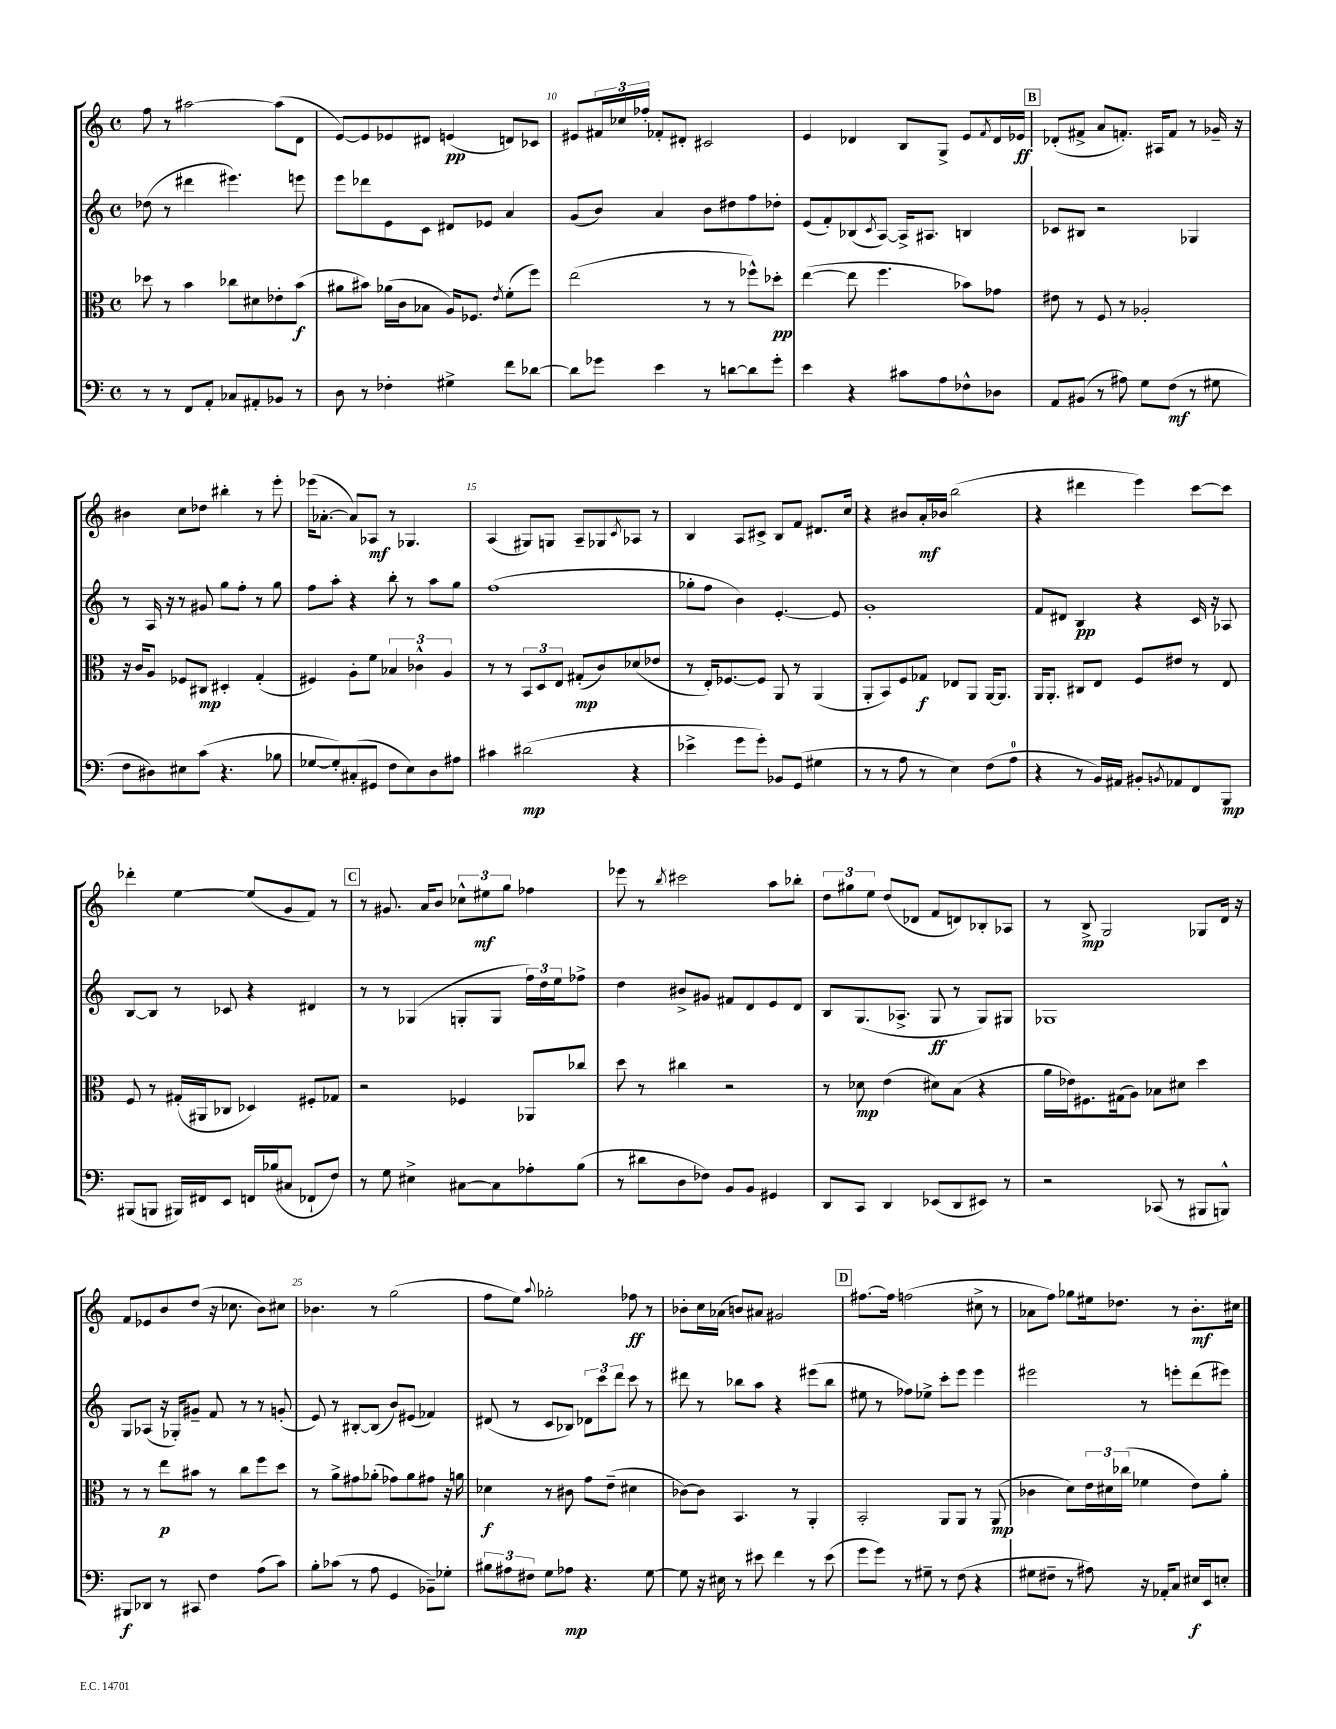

**kern	**kern	**kern	**kern
*staff4	*staff3	*staff2	*staff1
*clefF4	*clefC3	*clefG2	*clefG2
*k[]	*k[]	*k[]	*k[]
*M4/4	*M4/4	*M4/4	*M4/4
*met(c)	*met(c)	*met(c)	*met(c)
8r	8dd-	(8dd-	8ff
8r	8r	8r	8r
8FF	4b	4ddd#	[2aa#
8AA'	.	.	.
8C-	8cc-	4.eee#)	.
8AA#'	8d#	.	.
8BB-	8e-'	.	(8aa#]
8r	(8b	8eee	8d
=	=	=	=
8D	8a#	8eee	[8e)
8r	8b#)	8ddd-	8e]
4F-'	(16a-	8e	8e-
.	16c	.	.
.	8B-	8c	8d#
4G#^	16A)	8d#	(4e
.	8.F-	.	.
.	.	8e-	.
.	8qe	.	.
8f	(8f'	4a	8d)
[8d-	8ff)	.	8c-
=	=	=	=
8d-]	(2ee	(8g	8e#
8g-	.	8b)	24f#
.	.	.	24cc-
.	.	.	24ff-'
4e	.	4a	8f-'
.	.	.	8d#'
8r	8r	8b	2c#
[8d	8r	8dd#	.
8d]	8ff-^^)	8ff	.
8g-'	8dd-'	8dd-'	.
=	=	=	=
4e	([4ee	(8e	4e
.	.	8f')	.
4r	8ee]	(8B-	4d-
.	.	8qc	.
.	4.ff	[8A)	.
8c#	.	16A^]	8B
.	.	8.A#	.
8A	.	.	8G^
8F-^^	8b-)	4B	8e
.	.	.	8qf
8D-	8g-	.	16d-
.	.	.	16e-
=	=	=	=
8AA	8e#	8c-	(8d-'
(8BB#	8r	8B#	8f#^
8r	8F	2r	8a
8A#)	8r	.	8.f')
8G	2A-'	.	.
.	.	.	16A#
(8F	.	.	8f
8r	.	4G-	8r
8G#	.	.	16g-~
.	.	.	16r
=	=	=	=
8F	16r	8r	4b#
.	16c	.	.
8D#)	8A	16A	.
.	.	16r	.
8E#	8F-	8r	8cc
(8c	8C#	8g#	8dd-
4.r	4D#'	8gg	4bb#'
.	.	8ff'	.
.	(4G'	8r	8r
8B-	.	8gg	8eee'
=	=	=	=
[8G-	4F#)	8ff	(16eee-
.	.	.	[8.a-'
8G-'])	.	8aa'	.
(8C#'	8A'	4r	8a-])
8GG#	8f	.	8A-
8F	6B-	8bb'	8r
8E)	.	8r	4.G-
.	6c-^^	.	.
8D	.	8aa	.
.	6A	.	.
8A#	.	8gg	.
=	=	=	=
4c#	8r	(1ff	(4A
.	8r	.	.
(2d#	12BB	.	8G#)
.	12D	.	.
.	.	.	8G
.	12E	.	.
.	(8G#'	.	8A~
.	8c)	.	8G-
.	.	.	8qc
4r	(8d-	.	8A-
.	8e-	.	8r
=	=	=	=
4e-^	8r	8gg-'	4B
.	16E')	8ff	.
.	[8.F-	.	.
8g	.	4b)	8A
8g')	8F-]	.	8c#^
8BB-	8AA	[4.e'	8B
(8GG	8r	.	8f
4G#	(4AA	.	8.d#
.	.	8e]	.
.	.	.	16cc
=	=	=	=
8r	8AA'	1g'	4r
8r	8BB)	.	.
8A	8F	.	8b#
8r	8G-	.	16a'
.	.	.	16b-
4E)	8E-	.	(2bb
.	8AA	.	.
(8F	[16AA	.	.
.	8.AA]	.	.
8A	.	.	.
=	=	=	=
4r	16AA	8f	4r
.	8.AA'	.	.
.	.	8d#	.
8r	8C#	4B	4ddd#
16BB)	8E	.	.
16AA#	.	.	.
8BB#'	8F	4r	4eee)
8qBB	.	.	.
8AA-	8e#	.	.
8FF	8r	16c	[8ccc
.	.	16r	.
8BBB	8E	8A-	8ccc]
=	=	=	=
(8BBB#	8F	[8B	4ddd-'
8BBB	8r	8B]	.
16BBB#)	(16G#'	8r	[4ee
16FF#	16AA#	.	.
8EE	8C-	8c-	.
16FF	4D-)	4r	(8ee]
(16B-	.	.	.
8C#	.	.	8g
8FF-`	8F#'	4d#	8f)
8F)	8G-	.	8r
=	=	=	=
8r	2r	8r	8r
8G	.	8r	8.g#
4E#^	.	(4G-	.
.	.	.	16a
.	.	.	8b
[8C#	4F-	8G'	12cc-^^
.	.	.	12ee#
8C#]	.	8G	.
.	.	.	12gg
8A-'	8AA-	24ff)	4ff-
.	.	24dd	.
.	.	24ee	.
(8B	8cc-	8ff-^	.
=	=	=	=
8r	8dd	4dd	8eee-
8d#	8r	.	8r
.	.	.	8qbb
8D	4cc#	8b#^	2ccc#
8F-)	.	8g#	.
8BB	2r	8f#	.
8BB	.	8d	.
4GG#	.	8e	8aa
.	.	8d	8bb-'
=	=	=	=
8DD	8r	8B	12dd
.	.	.	12gg#
8CC	8d-	(8.G	.
.	.	.	12ee
4DD	(4e	.	(8dd
.	.	8.A-^	.
.	.	.	8d-
(8EE-	8d#)	8G	8f
8DD	(8B	8r	8d)
8EE#)	4r	8G)	8B-'
8r	.	8G#	8A-
=	=	=	=
2r	16a	1G-	8r
.	16e-)	.	.
.	8.F#	.	8B^
.	.	.	2G
.	(16G#	.	.
.	8A)	.	.
(8CC-	8B-	.	.
8r	8d#	.	.
8BBB#	4dd	.	8G-
8BBB^^)	.	.	16d
.	.	.	16r
=	=	=	=
8BBB#	8r	8G	8f
8DD-	8r	(8A-	8e-
8r	8ee	16r	8b
.	.	16G-')	.
8CC#	8b#	8g#~	(8dd
4F	8r	8f	16r
.	.	.	8.cc-
.	8cc	8r	.
(8A	8ff	8r	8b)
8c)	8dd	(8g'	8cc#
=	=	=	=
8B'	8r	8e)	4.b-
(8c-	8a^	8r	.
8r	8g#	[8B#'	.
8A	(8a-'	(8B#]	8r
4GG	8g-)	8b)	(2gg
.	8a-	(8e#	.
8BB-~)	8g#	4f-)	.
8G-'	16r	.	.
.	16a	.	.
=	=	=	=
12B#	4d-	(8d#	8ff
12A#	.	.	.
.	.	8r	8ee)
12F#	.	.	.
.	.	.	8qqaa
8G	8r	8c	2gg-'
8A-	8c#	8B-)	.
4.r	8g	12d-	.
.	.	12ccc	.
.	(8e~	.	.
.	.	12ddd	.
.	4d#	8ccc	8ff-
[8G	.	8r	8r
=	=	=	=
8G]	[8c-)	8ddd#	8b-'
16r	8c-]	8r	16cc
16E#	.	.	(16a-
8r	4.BB	8bb-	8b)
8e#	.	8aa	8a#
4f	.	4r	2g#
.	8r	.	.
8r	4AA'	(8eee#	.
(8e#	.	8bb-	.
=	=	=	=
8g	2BB'	8ee#	[8.ff#
8g)	.	8r	.
.	.	.	16ff#]
8r	.	8ff-)	(2ff
8G#~	.	8ee-^	.
8r	8AA	8ccc'	.
(8F	8AA	8eee	.
4r	8r	4eee	8cc#^
.	(8AA	.	8r
=	=	=	=
8G#	4c-	2eee#	8a-
8F#~	.	.	8ff)
8r	8d)	.	8gg-
8A#)	24e	.	16ee#
.	24d#	.	.
.	.	.	8.dd-
.	(24cc-	.	.
16r	4f-	8r	.
16AA-'	.	.	.
8C	.	8eee'	8r
16E#	8e)	(8ddd	8.b'
16EE	.	.	.
8E'	8a'	8eee#)	.
.	.	.	16cc#
==	==	==	==
*-	*-	*-	*-
